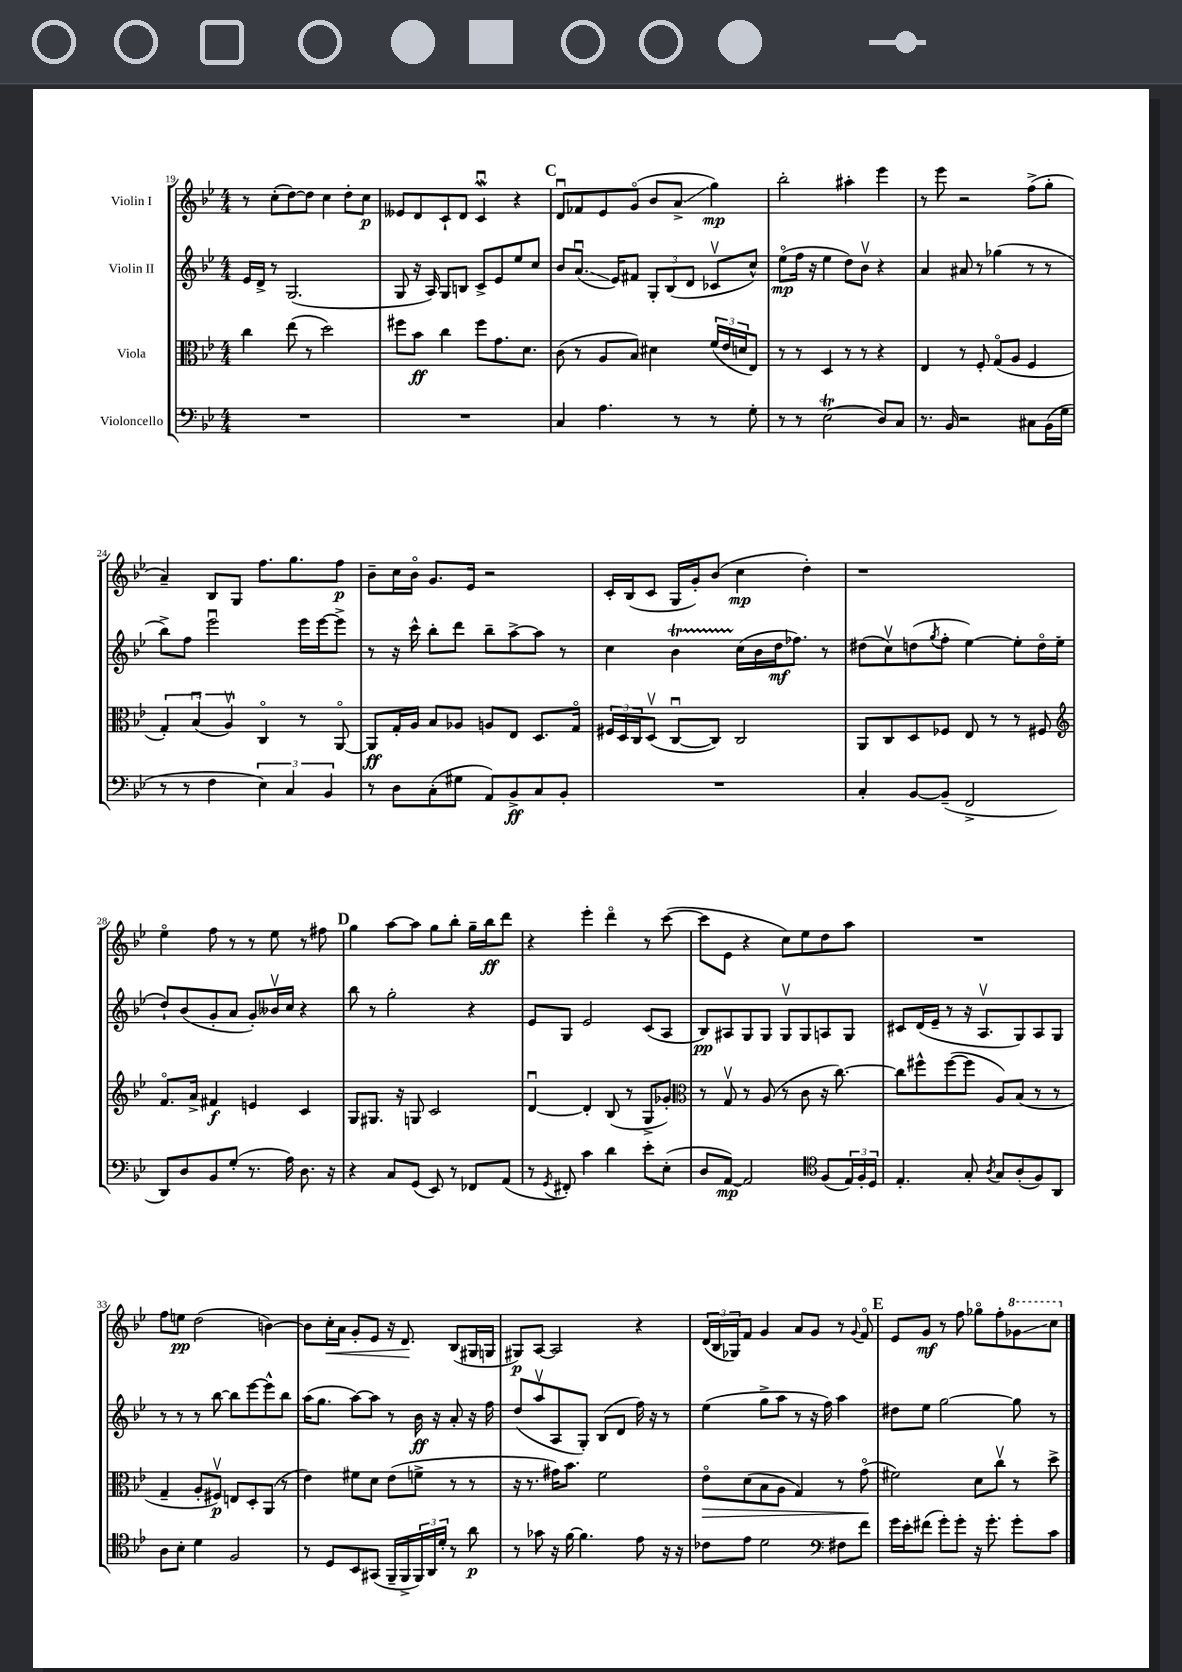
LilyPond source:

<<
\new StaffGroup <<
\new Staff = "s0" \with { instrumentName = "Violin I" } {
    \clef treble \key bes \major \numericTimeSignature \time 4/4
    r8 c''8-.( d''8~) d''8 c''4 d''8-. c''8\p |
    eeses'8 d'8 c'8-! d'8 c'4\downbow\mordent r4 |
    \mark \markup { \bold "C" } d'8\downbow fes'8 ees'8 g'8\flageolet( bes'8 a'8->\glissando g''4\mp) |
    bes''2-. ais''4-. ees'''4 |
    r8 ees'''8 r2 f''8->( g''8-. |
    a'4--) bes8 g8 f''8. g''8. f''8\p |
    bes'8-- c''16 bes'16\flageolet g'8. ees'16 r2 |
    c'16-. bes16( c'8 g16 g'16-.) bes'8( c''4\mp d''4-.) |
    r1 |
    ees''4\flageolet f''8 r8 r8 ees''8 r8 fis''8 |
    \mark \markup { \bold "D" } g''4 a''8~ a''8 g''8 bes''8-. g''16-- bes''16\ff d'''8 |
    r4 ees'''4-. d'''4\flageolet r8 c'''8~( |
    c'''8 ees'8 r4 c''8) ees''8 d''8 a''8 |
    R1 |
    f''8 e''8\pp d''2( b'4~) |
    b'8 c''16-.\< a'16 g'8-. ees'8 r16 d'8.\! bes8( gis16 g16 |
    gis8\p) a8~ a2 r4 |
    \tuplet 3/2 { d'16( bes16 ges16) } f'8 g'4 a'8 g'8 r8 \appoggiatura { g'8 } f'8\flageolet |
    \mark \markup { \bold "E" } ees'8 g'8\mf r8 f''8 ges''8\flageolet f''8-. \ottava #1 ges''!8\glissando c'''8 \ottava #0 \bar "|." |
}
\new Staff = "s1" \with { instrumentName = "Violin II" } {
    \clef treble \key bes \major \numericTimeSignature \time 4/4
    ees'16 d'16-> r8 g2.( |
    g8 r16 a16) g8 b8 c'8-> ees'8 ees''8 c''8 |
    \mark \markup { \bold "C" } bes'8 a'8.\downbow\glissando( ees'16) fis'8 \tuplet 3/2 { g8-. bes8( d'8 } ces'8\upbow c''8-^) |
    ees''8\flageolet\mp( f''16 r16 ees''4 d''8) bes'8\upbow r4 |
    a'4 ais'8 r8 ges''4( r8 r8 |
    bes''8->) f''8 ees'''2\downbow ees'''16 ees'''16~ ees'''8-> |
    r8 r16 c'''16-^ bes''8-. d'''8 bes''8-- a''8~-> a''8 r8 |
    c''4 bes'4\startTrillSpan c''16\stopTrillSpan( bes'16 d''16\mf fes''8.) r8 |
    dis''8( c''8\upbow) d''8( \acciaccatura { g''8 } f''8-. ees''4~) ees''8-. d''16\flageolet ees''16( |
    d''8-!) bes'8( g'8-. a'8 g'8-.) beses'16\upbow c''16 r4 |
    \mark \markup { \bold "D" } bes''8 r8 g''2-. r4 |
    ees'8 g8 ees'2 c'8( a8 |
    bes8\pp) ais8 g8 g8 g8\upbow g8 a8 g8 |
    cis'8 d'16( ees'16-- r8 r16 a8.\upbow g8) a8 g8 |
    r8 r8 r8 bes''8~ bes''8 ees'''8~ ees'''8-^ bes''8 |
    a''16( g''8. a''8~) a''8 r8 bes'16\ff r16 a'8-. r16 f''16 |
    d''8( a''8\upbow a8 g8-.) bes8( d'8 f''16) r16 r8 |
    ees''4( g''8-> a''8 r8 r16 f''16) a''4 |
    \mark \markup { \bold "E" } dis''8 ees''8 g''2~ g''8 r8 \bar "|." |
}
\new Staff = "s2" \with { instrumentName = "Viola" } {
    \clef alto \key bes \major \numericTimeSignature \time 4/4
    c''4 ees''8( r8 d''2) |
    fis''8 bes'8\ff c''4 fis''8 g'8. d'8. |
    \mark \markup { \bold "C" } c'8( r8 a8 bes8) dis'4 \tuplet 3/2 { f'16( ees'16 d'16 } ees8) |
    r8 r8 d4 r8 r8 r4 |
    ees4 r8 f8-. g8\flageolet( a8 f4 |
    \tuplet 3/2 { g4-.) bes4\downbow( a4\upbow) } c4\flageolet r8 a,8~\flageolet |
    a,8\ff g16-. a16 bes8 aes8 a8 ees8 d8. g16\flageolet |
    \tuplet 3/2 { fis16 d16 c16 } d8\upbow( c8~\downbow c8) c2 |
    a,8 c8 d8 fes8 ees8 r8 r8 fis8 |
    \clef treble f'8.\flageolet a'16-> fis'4\f e'4 c'4 |
    \mark \markup { \bold "D" } g8 gis8. r16 g8 c'2 |
    d'4~\downbow d'4-. bes8( r8 g8-> ges'8-.) |
    \clef alto r8 g8\upbow r8 a8( r8 c'8 r16 c''8.~) |
    c''8 fis''8-^ fis''8~( fis''8 a8) bes8( r8 r8 |
    g4-- a8-. fis8\upbow\p) e8 d8-. a,8( r8 |
    ees'4) fis'8 d'8 ees'8( f'8-> r8 r8 |
    r16 r8. gis'16) bes'8. f'2 |
    ees'8\flageolet\> d'8( bes8 a8 g4) r8 g'8\flageolet\!( |
    \mark \markup { \bold "E" } fis'2) d'8 c''8\upbow r8 d''8-> \bar "|." |
}
\new Staff = "s3" \with { instrumentName = "Violoncello" } {
    \clef bass \key bes \major \numericTimeSignature \time 4/4
    R1 |
    R1 |
    \mark \markup { \bold "C" } c4 a4. r8 r8 g8-. |
    r8 r8 ees2\trill( d8) c8 |
    r8. bes,16 r2 cis8 bes,16( g16 |
    r8 r8 f4 \tuplet 3/2 { ees4) c4 bes,4 } |
    r8 d8 c8-.( gis8 a,8) bes,8->\ff c8 bes,8-. |
    R1 |
    c4-. bes,8~ bes,8--( f,2-> |
    d,8) d8 bes,8 g8-.( r8. a16) d8. r16 |
    \mark \markup { \bold "D" } r4 c8 g,8( ees,8) r8 fes,8 a,8( |
    r8 \acciaccatura { g,8 } fis,8-.) c'4 d'4 ees'8-. ees8-.( |
    d8 a,8~\mp) a,2 \clef tenor f8( \tuplet 3/2 { ees16) f16-. d16 } |
    ees4.-. g8-. \acciaccatura { a8 } g8 a8-.( f8) a,8 |
    a8 bes8-. d'4 f2 |
    r8 d8 bes,8 gis,8( f,16-- f,16-> \tuplet 3/2 { f,16) a,16 d'16-. } r8 a'8\p |
    r8 ges'8 r16 f'16~ f'4. ees'8 r16 r16 |
    ces'8 ees'8 d'2 \clef bass fis8 f'8 |
    \mark \markup { \bold "E" } g'16 ees'16-. fis'8( g'8-.) g'8-. r16 g'8.-. g'8-. c'8 \bar "|." |
}
>>
>>
\layout { \context { \Score currentBarNumber = #19 } }
